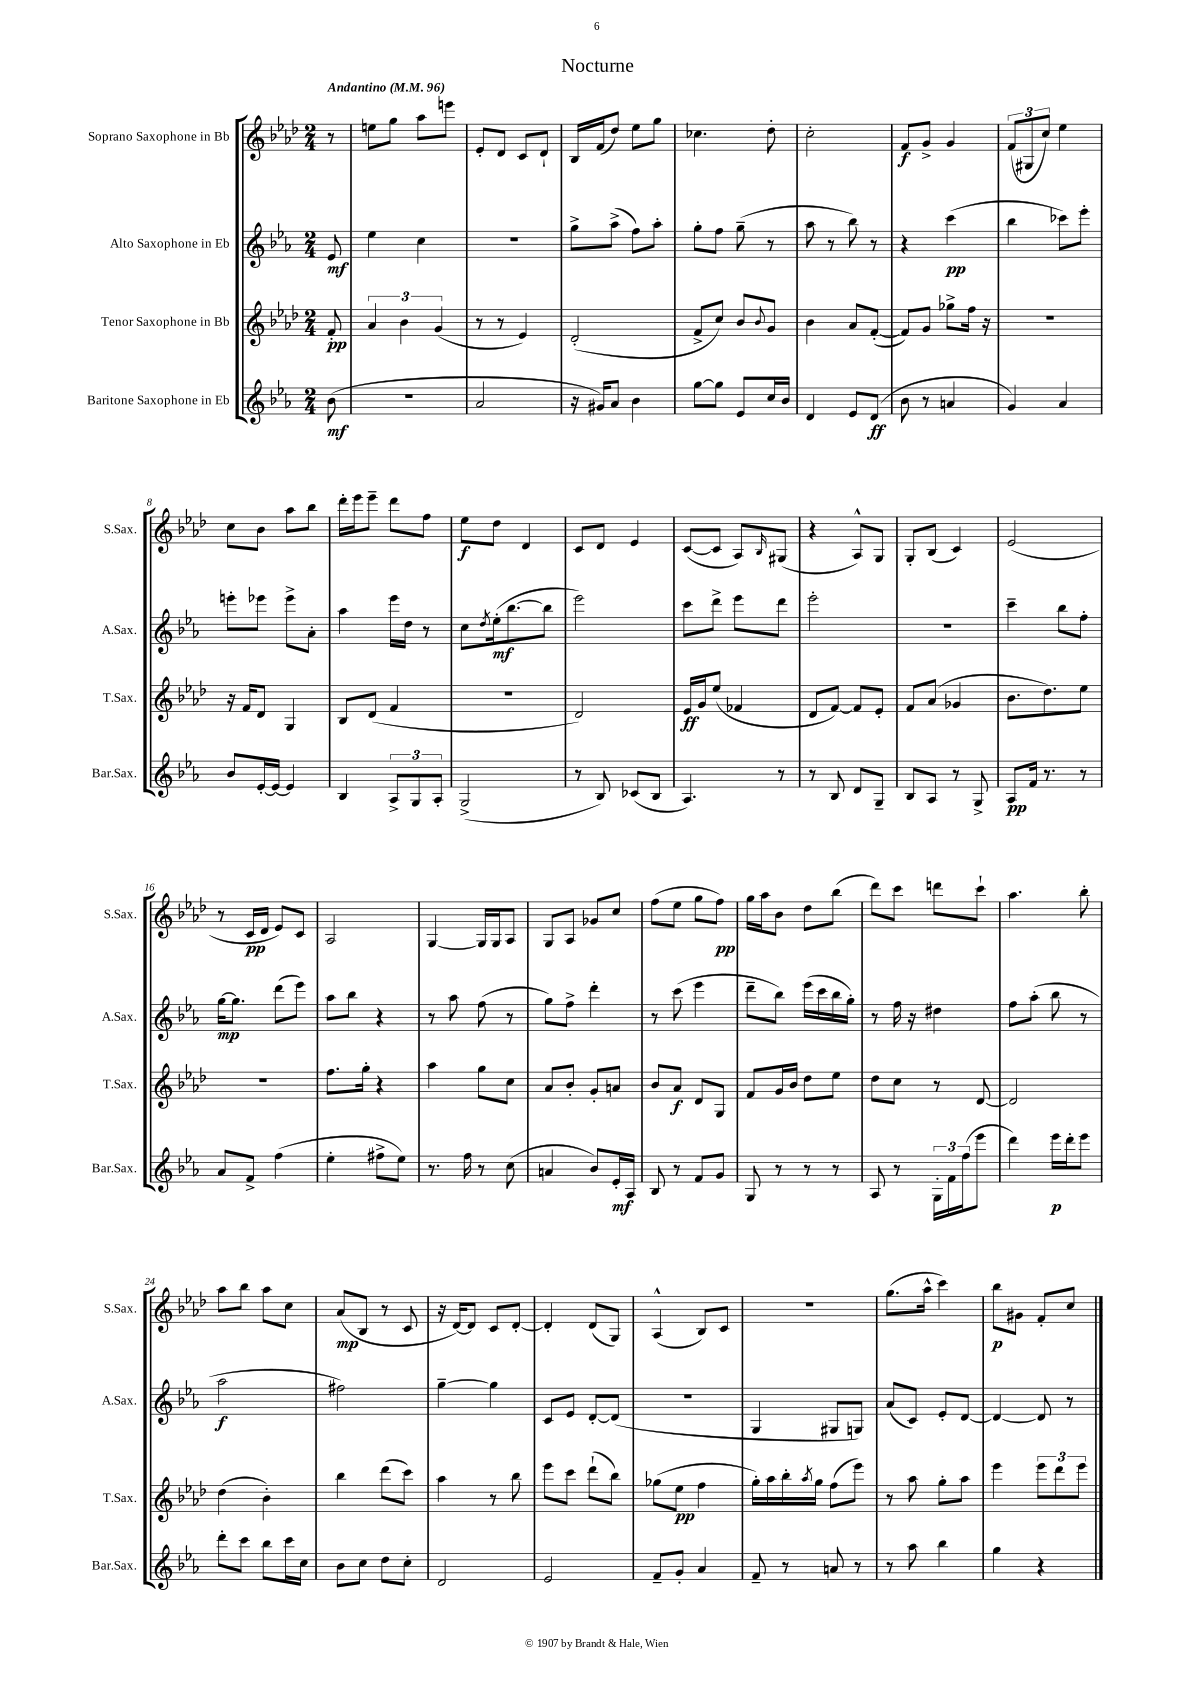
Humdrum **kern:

**kern	**kern	**kern	**kern
*staff4	*staff3	*staff2	*staff1
*clefG2	*clefG2	*clefG2	*clefG2
*k[b-e-a-]	*k[b-e-a-d-]	*k[b-e-a-]	*k[b-e-a-d-]
*M2/4	*M2/4	*M2/4	*M2/4
*MM96	*MM96	*MM96	*MM96
(8b-\	8f'/	8e-/	8r
=	=	=	=
2r	6a-/	4ee-\	8ee\L
.	.	.	8gg\J
.	6b-\	.	.
.	.	4cc\	8aa-\L
.	(6g/	.	.
.	.	.	8eee\J
=	=	=	=
2a-/	8r	2r	8e-'/L
.	8r	.	8d-/J
.	4e-/)	.	8c/L
.	.	.	8d-`/J
=	=	=	=
16r	(2d-'/	8gg^\L	16B-/LL
16g#/LK)	.	.	(16f/J
8a-/J	.	(8aa-^\J	8dd-/J)
4b-\	.	8ff\L)	8ee-\L
.	.	8aa-'\J	8gg\J
=	=	=	=
[8gg\L	8f^/L	8gg'\L	4.cc-\
8gg\]J	8cc/J)	8ff\J	.
8e-/L	8b-/L	(8gg~\	.
.	8qqb-/	.	.
16cc/L	8g/J	8r	8dd-'\
16b-/JJ	.	.	.
=	=	=	=
4d/	4b-\	8aa-\	2cc'\
.	.	8r	.
8e-/L	8a-/L	8bb-\)	.
(8d/J	([8f'/J	8r	.
=	=	=	=
8b-\	8f/]L)	4r	8f/L
8r	8g/J	.	8g^/J
4a/	8gg-^\L	(4ccc\	4g/
.	16ff\Jk	.	.
.	16r	.	.
=	=	=	=
4g/)	2r	4bb-\	(12f/L
.	.	.	12G#/
.	.	.	12cc/J)
4a-/	.	8ccc-\L)	4ee-\
.	.	8eee-'\J	.
=	=	=	=
8b-/L	16r	8eee'\L	8cc\L
.	16f/LK	.	.
[16e-'/L	8d-/J	8eee-\J	8b-\J
16e-/_JJ	.	.	.
4e-/]	4G/	8eee-^\L	8aa-\L
.	.	8a-'\J	8bb-\J
=	=	=	=
4B-/	8B-/L	4aa-\	16ddd-'\LL
.	.	.	16eee-\J
.	(8d-/J	.	8eee-~\J
12A-^/L	4f/	16eee-\LL	8ddd-\L
.	.	16dd\JJ	.
12G/	.	.	.
.	.	8r	8ff\J
12A-'/J	.	.	.
=	=	=	=
(2G^/	2r	8cc\L	8ee-\L
.	.	8qdd/	.
.	.	(16ee-'\k	8dd-\J
.	.	[8.bb-\	.
.	.	.	4d-/
.	.	8bb-\]J	.
=	=	=	=
8r	2d-/)	2eee-\)	8c/L
8B-/)	.	.	8d-/J
(8c-/L	.	.	4e-/
8B-/J	.	.	.
=	=	=	=
4.A-/)	16e-/LL	8ccc\L	([8c/L
.	16g/J	.	.
.	(8ee-/J	8ddd^\J	8c/]J
.	4f-/	8eee-\L	8A-/L)
.	.	.	16qqB-/
8r	.	8ddd\J	(8G#/J
=	=	=	=
8r	8d-/L	2eee-'\	4r
8B-/	[8f/J)	.	.
8d/L	8f/]L	.	8A-^^/L)
8G~/J	8e-'/J	.	8G/J
=	=	=	=
8B-/L	8f/L	2r	8G'/L
8A-/J	(8a-/J	.	(8B-/J
8r	4g-/	.	4c/)
8G^/	.	.	.
=	=	=	=
8A-/L	8.b-\L	4ccc~\	(2e-/
16f/Jk	.	.	.
8.r	8.dd-\)	.	.
.	.	8bb-\L	.
8r	8ee-\J	8ff'\J	.
=	=	=	=
8a-/L	2r	[16gg\LK	8r
.	.	8.gg\]J	.
8f^/J	.	.	16c/LL
.	.	.	16d-/JJ
(4ff\	.	(8ddd\L	8e-/L)
.	.	8eee-\J)	8c/J
=	=	=	=
4ee-'\	8.ff\L	8aa-\L	2A-/
.	.	8bb-\J	.
.	16gg'\Jk	.	.
8ff#^\L	4r	4r	.
8ee-\J)	.	.	.
=	=	=	=
8.r	4aa-\	8r	[4G/
.	.	8aa-\	.
16ff\	.	.	.
8r	8gg\L	(8ff\	16G/]LL
.	.	.	16G/J
(8cc\	8cc\J	8r	8A-/J
=	=	=	=
4a/	8a-/L	8gg\L)	8G/L
.	8b-'/J	8ff^\J	8A-/J
8b-/L)	8g'/L	4ddd'\	8g-/L
16e-'/L	8a/J	.	8cc/J
16A-/JJ	.	.	.
=	=	=	=
8B-/	8b-/L	8r	(8ff\L
8r	8a-/J	(8ccc\	8ee-\J
8f/L	8d-/L	4eee-\	8gg\L
8g/J	8G/J	.	8ff\J)
=	=	=	=
8G/	8f/L	8ddd~\L	16gg\LL
.	.	.	16aa-\J
8r	16g/L	8bb-\J)	8b-\J
.	16b-/JJ	.	.
8r	8dd-\L	(16eee-\LL	8dd-\L
.	.	16ccc\	.
8r	8ee-\J	16bb-\	(8bb-\J
.	.	16gg'\JJ)	.
=	=	=	=
8A-/	8dd-\L	8r	8ddd-\L)
8r	8cc\J	16ff\	8ccc\J
.	.	16r	.
24G'\LL	8r	4dd#\	8ddd\L
24f\	.	.	.
(24ff\J	.	.	.
8eee-\J	[8d-/	.	8ccc`\J
=	=	=	=
4ddd\)	2d-/]	8ff\L	4.aa-\
.	.	(8aa-'\J	.
16eee-\LL	.	8bb-\	.
16ddd'\J	.	.	.
8eee-\J	.	8r	8bb-'\
=	=	=	=
8ddd'\L	(4dd-\	2aa-\	8aa-\L
8ccc\J	.	.	8bb-\J
8bb-\L	4b-'\)	.	8aa-\L
16ccc\L	.	.	8cc\J
16cc\JJ	.	.	.
=	=	=	=
8b-\L	4bb-\	2ff#\)	(8a-/L
8cc\J	.	.	8B-/J
8dd\L	(8ddd-\L	.	8r
8cc'\J	8ccc\J)	.	8c/
=	=	=	=
2d/	4aa-\	[4gg~\	16r
.	.	.	[16d-/LK)
.	.	.	8d-/]J
.	8r	4gg\]	8c/L
.	8bb-\	.	[8d-'/J
=	=	=	=
2e-/	8eee-\L	8c/L	4d-'/]
.	8ccc\J	8e-/J	.
.	(8ddd-`\L	[8d'/L	(8d-/L
.	8bb-\J)	(8d/]J	8G/J)
=	=	=	=
8f~/L	(8gg-\L	2r	(4A-^^/
8g'/J	8ee-\J	.	.
4a-/	4ff\	.	8B-/L)
.	.	.	8c/J
=	=	=	=
8f~/	16gg'\LL)	4G/	2r
.	16aa-\	.	.
8r	16bb-'\	.	.
.	8qaa-/	.	.
.	16gg\JJ	.	.
8a/	(8ff\L	8G#/L	.
8r	8eee-\J)	8G/J)	.
=	=	=	=
8r	8r	(8a-/L	(8.gg\L
8aa-\	8aa-\	8c/J)	.
.	.	.	16aa-^^\Jk
4bb-\	8gg'\L	8e-'/L	4ccc\)
.	8aa-\J	[8d/J	.
=	=	=	=
4gg\	4eee-\	4d/_	8bb-\L
.	.	.	8g#\J
4r	12eee-\L	8d/]	8f'/L
.	12ddd-\	.	.
.	.	8r	8cc/J
.	12eee-\J	.	.
==	==	==	==
*-	*-	*-	*-
